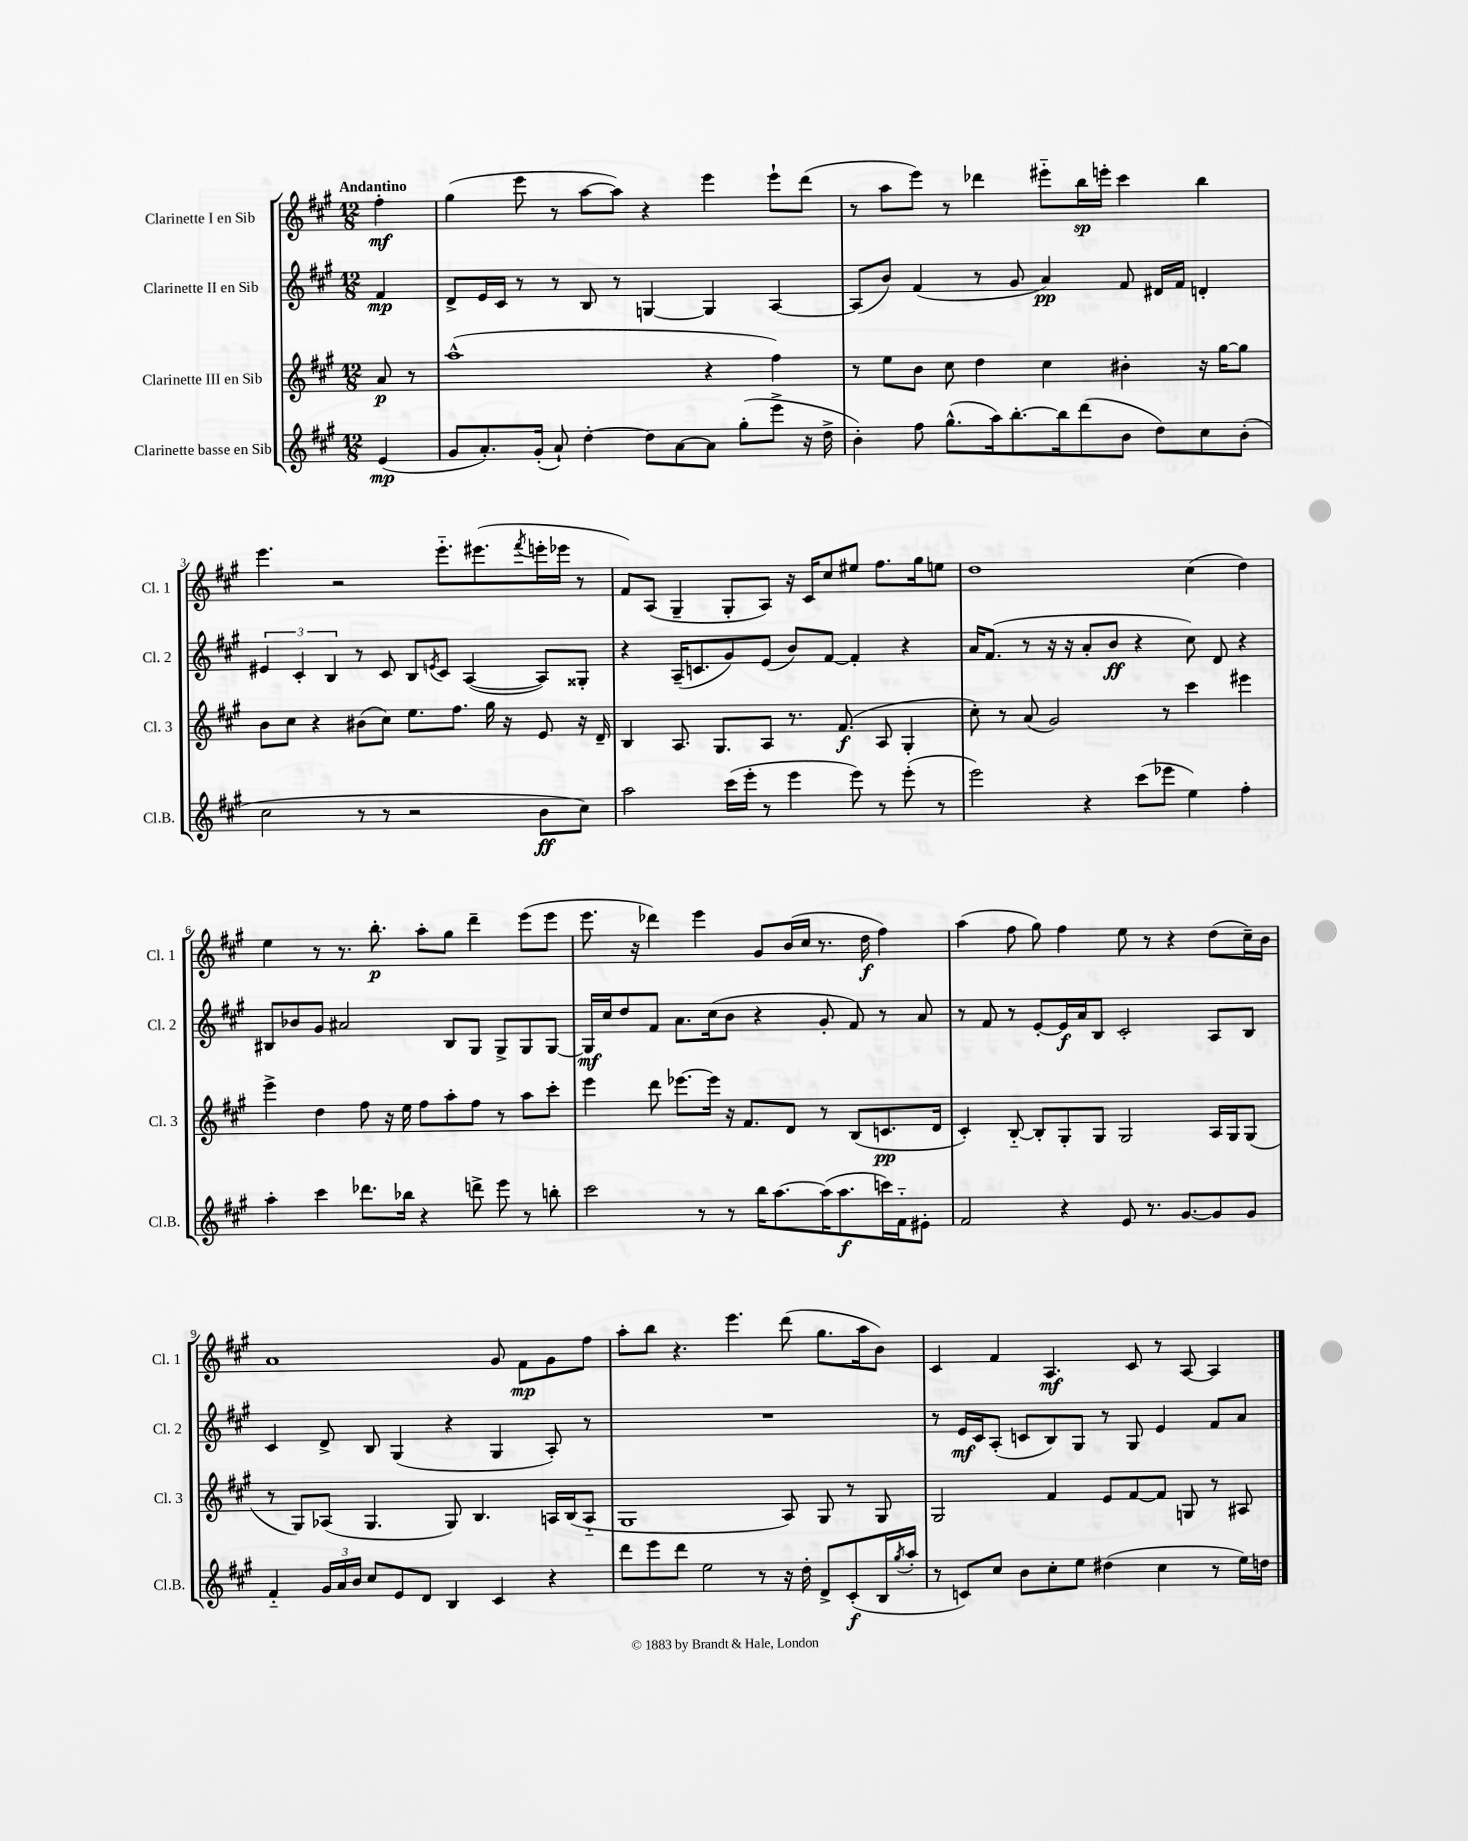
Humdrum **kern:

**kern	**kern	**kern	**kern
*staff4	*staff3	*staff2	*staff1
*clefG2	*clefG2	*clefG2	*clefG2
*k[f#c#g#]	*k[f#c#g#]	*k[f#c#g#]	*k[f#c#g#]
*M12/8	*M12/8	*M12/8	*M12/8
(4e	8a	4f#	4ff#'
.	8r	.	.
=	=	=	=
8g#	(1aa^^	8d^	(4gg#
8.a')	.	16e	.
.	.	16c#	.
.	.	8r	8eee
(16g#'	.	.	.
8a`)	.	8r	8r
[4dd'	.	8B	[8aa
.	.	8r	8aa])
8dd]	.	[4G	4r
[8a	.	.	.
8a]	4r	4G]	4eee
(8gg#'	.	.	.
8eee^	4ff#)	[4A	8eee`
16r	.	.	(8ddd
16dd^	.	.	.
=	=	=	=
4b')	8r	(8A]	8r
.	8ee	8b)	8aa
8ff#	8b	(4f#	8eee)
(8.gg#^^	8cc#	.	8r
.	4dd	8r	4ddd-
16aa)	.	.	.
[8.bb'	.	8g#	.
.	4cc#	4a)	8eee#'~
16bb]	.	.	.
(8ddd	.	.	16bb
.	.	.	16eee'
8b	4b#'	8f#	4ccc#
8dd)	.	16d#	.
.	.	16f#	.
8cc#	16r	4d'	4bb
.	[16gg#	.	.
(8b'	8gg#]	.	.
=	=	=	=
2cc#	8b	6e#	4.eee
.	8cc#	.	.
.	.	6c#'	.
.	4r	.	.
.	.	6B	.
.	.	.	2r
8r	(8b#	8r	.
8r	8cc#)	8c#	.
2r	8.ee	8B	.
.	.	8qe	.
.	.	8c#	8.eee'~
.	8.ff#	.	.
.	.	([4A	.
.	.	.	(8.eee#
.	16gg#	.	.
.	16r	.	.
.	.	.	8qfff#
8b	8e	8A])	16eee'
.	.	.	16eee-
8cc#)	16r	8G##'	8r
.	16d~	.	.
=	=	=	=
2aa	4B	4r	8f#)
.	.	.	(8A
.	8.A	(16A~	4G#~
.	.	8.c	.
.	8.G#	.	.
(16ccc#	.	8g#)	8G#'
16eee'	.	.	.
8r	8A	(8e	8A)
4eee	8.r	8b)	16r
.	.	.	16c#
.	.	[8f#	8cc#
.	(8.f#	.	.
8eee)	.	4f#']	8ee#
8r	8A	.	8.ff#
(8eee'	4G#'	4r	.
.	.	.	16gg#
8r	.	.	8ee
=	=	=	=
2eee)	8cc#')	16a	1dd
.	.	(8.f#	.
.	8r	.	.
.	(8a	8r	.
.	2g#)	16r	.
.	.	16r	.
4r	.	8a'	.
.	.	8b	.
(8ccc#	.	4r	.
8eee-	8r	.	.
4ee)	4ccc#	8cc#)	(4cc#
.	.	8d	.
4ff#'	4eee#	4r	4dd)
=	=	=	=
4aa'	4eee^	8B#	4ee
.	.	8b-	.
4ccc#	4dd	8g#	8r
.	.	2a#	8.r
8.ddd-	8ff#	.	.
.	.	.	8.bb'
.	16r	.	.
16bb-	16ee	.	.
4r	8ff#	.	8aa'
.	8aa'	8B#	8gg#
8ddd^	8ff#	8G#	4ddd~
8eee	8r	8G#^	.
8r	8aa	8G#	(8eee
8bb'	8ccc#'	[8G#	8eee
=	=	=	=
2ccc#	4eee	16G#]	8.eee
.	.	16cc#	.
.	.	8dd	.
.	.	.	16r
.	8ddd	8f#	4ddd-)
.	[8.eee-	8.a	.
8r	.	.	4eee
.	16eee-]	(16cc#	.
8r	16r	8b	.
.	8.f#	.	.
16bb	.	4r	8g#
[8.aa	.	.	.
.	8d	.	(16b
.	.	.	16cc#
(16aa]	8r	8g#'	8.r
8.aa	.	.	.
.	(8B	8f#)	.
.	.	.	16dd
16ccc)	8.c	8r	4ff#)
16f#'~	.	.	.
8e#'	.	8a	.
.	16d	.	.
=	=	=	=
2f#	4c#')	8r	(4aa
.	.	8f#	.
.	[8B'~	8r	8ff#
.	8B']	[8e'	8gg#)
4r	8G#'	16e]	4ff#
.	.	16a	.
.	8G#	8B	.
8e	2G#	2c#'	8ee
8.r	.	.	8r
.	.	.	4r
[8.g#	.	.	.
8g#]	16A	8A	(8dd
.	16G#	.	.
8g#	(8G#	8B	16cc#~)
.	.	.	16b
=	=	=	=
4f#'~	8r	4c#	1a
.	8G#)	.	.
24g#	(8A-	8d^	.
24a	.	.	.
24b	.	.	.
8cc#	4.G#	8B	.
8e	.	(4G#	.
8d	.	.	.
4B	8G#)	4r	.
.	4.B	.	.
4c#	.	4G#	8g#
.	.	.	8f#
4r	16A	8A')	8g#
.	(16B	.	.
.	8A'~	8r	8ff#
=	=	=	=
8ddd	1G#	1.r	8aa'
8eee	.	.	8bb
8ddd	.	.	4.r
2ee	.	.	.
.	.	.	4.eee
8r	.	.	.
16r	8A)	.	(8ddd
16dd'	.	.	.
8d^	8G#	.	8.gg#
(8c#'	8r	.	.
.	.	.	16aa
16B	8G#	.	8b)
8qgg#	.	.	.
16aa'	.	.	.
=	=	=	=
8r	2G#	8r	4c#
8c)	.	16e	.
.	.	16c#	.
8cc#	.	(8A'	4f#
8b	.	8c	.
8cc#'	4f#	8B)	4.A
8ee	.	8G#	.
(4dd#	8e	8r	.
.	[8f#	8G#	8c#
4cc#	8f#]	4e	8r
.	8G	.	[8A
8r	8r	8f#	4A]
16ee)	8A#	8a	.
16dd	.	.	.
==	==	==	==
*-	*-	*-	*-
